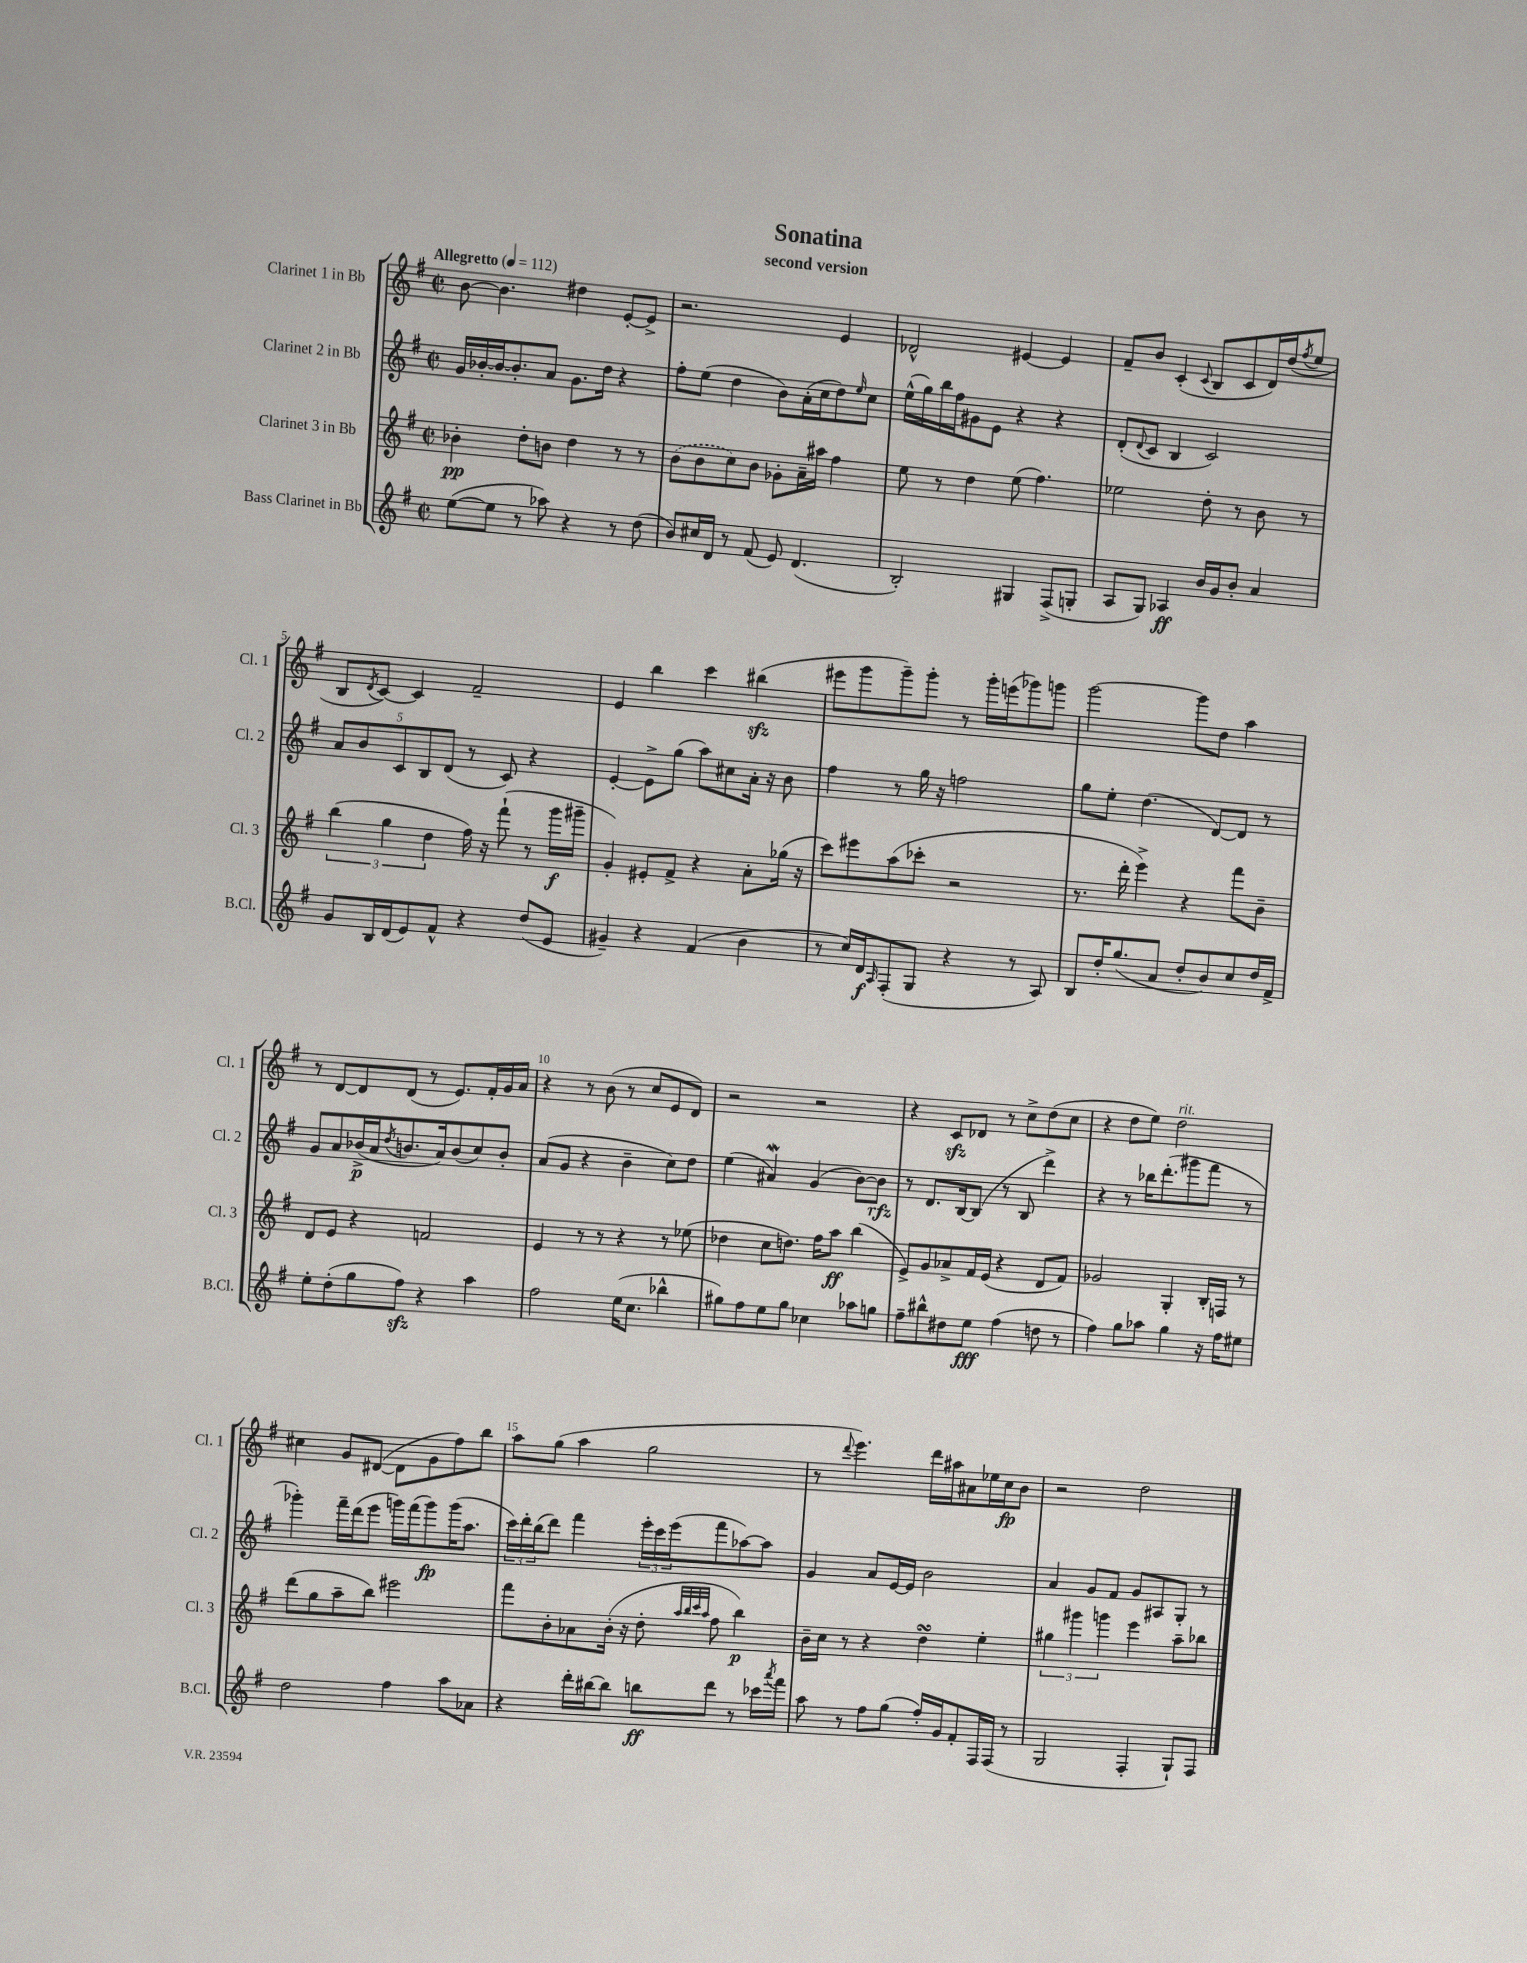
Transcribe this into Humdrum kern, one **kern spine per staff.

**kern	**kern	**kern	**kern
*staff4	*staff3	*staff2	*staff1
*clefG2	*clefG2	*clefG2	*clefG2
*k[f#]	*k[f#]	*k[f#]	*k[f#]
*M2/2	*M2/2	*M2/2	*M2/2
*met(c|)	*met(c|)	*met(c|)	*met(c|)
*MM112	*MM112	*MM112	*MM112
([8ee\L	4b-'\	16g/LL	[8b\
.	.	[16b-'/	.
8ee\]J	.	16b-/_J	4.b\]
.	.	8.b-'/]	.
8r	8dd'\L	.	.
8aa-\)	8b\J	8a/J	.
4r	4dd\	8.g\L	4dd#\
.	.	16dd\Jk	.
8r	8r	4r	[8e'/L
(8dd\	8r	.	8e^/]J
=	=	=	=
8b/L)	(8b\L	8ff#'\L	2.r
16cc#/L	8b\	(8ee\J	.
16d/JJ	.	.	.
8r	8cc\)	4dd\	.
(8f#/	8b\J	.	.
8e/)	8g-'\L	8b\L)	.
(4.d/	16a~\L	(16a'\L	.
.	16aa#\JJ	16cc\J	.
.	4ff#\	8dd\)	4e/
.	.	16qqee/	.
.	.	8cc\J	.
=	=	=	=
2B'/)	8ee\	(16ee^^\LL	2d-^^/
.	.	16gg\)	.
.	8r	16bb\	.
.	.	16ff#\J	.
.	4dd\	8g#\	.
.	.	8e\J	.
4G#/	(8ee\	4r	[4e#/
.	4.ff#\)	.	.
(8F#^/L	.	4r	4e#/]
8G'/J	.	.	.
=	=	=	=
8A/L	2ee-\	(8d'/L	8f#~/L
.	.	8qqd/	.
8G/J)	.	8c/J	8b/J
4A-/	.	4B/	(4c'/
.	.	.	8qqc/
16b/LL	8dd'\	2c/)	8B/L
16g/J	.	.	.
8b'/J	8r	.	8c/
4a/	8b\	.	16d/L)
.	.	.	(16dd/J
.	.	.	8qff#/
.	8r	.	8ee/J
=	=	=	=
8g/L	(6bb\	10a/L	8B/L
.	.	10b/	.
.	.	.	8qd/
16B/L	.	.	[8c/J)
.	6gg\	.	.
(16d/J	.	.	.
.	.	10c/	.
8e/)	.	.	4c/]
.	.	10B/	.
.	6dd\	.	.
8f#^^/J	.	.	.
.	.	(10d/J	.
4r	16ff#\)	8r	2f#~/
.	16r	.	.
.	(8fff#`\	8c/)	.
(8dd/L	8r	4r	.
8e/J	16ggg\LL	.	.
.	16ggg#~\JJ	.	.
=	=	=	=
4g#~/)	4g'/)	[4e'/	4e/
4r	8e#'/L	8e^\]L	4bb\
.	8f#^/J	(8gg\J	.
(4f#/	4r	8aa\L)	4ccc\
.	.	8cc#\	.
4b\	8a'\L	16a'\Jk	(4bb#\
.	.	16r	.
.	(16gg-\Jk	8b\	.
.	16r	.	.
=	=	=	=
8r	8ccc\L)	4ff#\	8eee#\L
16cc/LL)	8eee#\	.	8ggg\
16d/J	.	.	.
16qqA/	.	.	.
(8F#'/	(8aa\	8r	8ggg~\)
8G/J	8ccc-'\J	16gg\	8ggg'\J
.	.	16r	.
4r	2r	2ff\	8r
.	.	.	16ggg'\LL
.	.	.	(16eee\J
8r	.	.	8ggg-\)
8A/)	.	.	8ggg\J
=	=	=	=
8B/L	8.r	8gg\L	[2ggg\
16dd'/K	.	8ee'\J	.
(8.gg/	16ddd'\	.	.
.	4eee^\)	(4.dd\	.
8a/J	.	.	.
8dd'/L	4r	.	8ggg\]L
8b/)	.	[8d/L)	8dd\J
8cc/	8fff#\L	8d/]J	4aa\
16dd/L	8b~\J	8r	.
16f#^/JJ	.	.	.
=	=	=	=
8ee'\L	8d/L	8g/L	8r
(8dd'\	8e/J	8a/	[8d/L
8gg\	4r	(16b-^/L	8d/]
.	.	16a/J	.
.	.	8qdd/	.
8ff#\J)	.	8.b/	(8d/J
4r	2f/	.	8r
.	.	16a/k)	.
.	.	(8b/	8.e/L)
4aa\	.	8cc/)	.
.	.	.	16f#'/L
.	.	8b'/J	16g/
.	.	.	16a/JJ
=	=	=	=
2ff#\	4e/	(8a/L	4r
.	.	8g/J	.
.	8r	4r	8r
.	8r	.	(8b\
(16ee\LK	4r	4b~\	8r
8.cc\J	.	.	.
.	.	.	8cc/L
4bb-^^\	8r	8cc\L)	8e/
.	(8ee-\	8dd\J	8d/J)
=	=	=	=
8gg#\L)	4dd-\	(4ee\	2r
8ff#\	.	.	.
8ee\	8cc\L	4a#/)	.
8gg#\J	8.dd\J)	.	.
4cc-\	.	(4g/	2r
.	16ff#\LK	.	.
.	8aa\J	.	.
8aa-\L	(4bb\	[8b\L)	.
8gg\J	.	8b\]J	.
=	=	=	=
8ff#~\L	8e^/L)	8r	4r
8bb#^^\	8g/	8.d/L	.
8dd#\	8a-^/	.	8c/L
.	.	[16B/k	.
8ee\J	16f#/L	(8B/]J	8d-/J
.	(16e/JJ	.	.
(4ff#\	4r	8r	8r
.	.	8B/	8cc^\L
8dd\	8d/L	4ddd^\)	(8dd\
8r	8f#/J)	.	8cc\J
=	=	=	=
4ff#\)	2g-/	4r	4r
8gg\L	.	8r	8dd\L
8aa-\J	.	16bb-\LK	8ee\J)
.	.	(8.ddd'\	.
4gg\	4G'/	.	2dd\
.	.	8ggg#\	.
16r	16B'/LL	8fff#\J	.
16ff#\LK	16F/JJ	.	.
8ee#\J	8r	8r	.
=	=	=	=
2dd\	(8ddd\L	4ggg-'\)	4cc#\
.	8gg\	.	.
.	8aa~\	16fff#~\LL	8g/L
.	.	(16ddd\J	.
.	8bb\J)	8eee\J	([8d#/J
4ff#\	2eee#\	16ggg\LL)	8d#\]L
.	.	(16fff#\J	.
.	.	8ggg\)	8g\
8aa\L	.	(16ggg\K	8ff#\)
.	.	8.aa\J	.
8a-\J	.	.	8bb\J
=	=	=	=
4r	8fff#\L	24ccc\LL)	8aa\L
.	.	24ddd'\	.
.	.	(24bb\J	.
.	8b'\	8ddd\J)	(8gg\J
16ddd'\LL	8a-\	4fff#\	4aa\
[16bb#\J	.	.	.
8bb#\]J	(16b'\Jk	.	.
.	16r	.	.
8bb\L	8dd'\	24eee'\LL	2gg\
.	.	24ccc\	.
.	.	(24eee\J	.
.	32qqaa/LLL	.	.
.	32qqbb/	.	.
.	32qqccc/	.	.
.	32qqaa/JJJ	.	.
8ddd\J	8ff#\	8fff#\	.
8r	4bb\)	[8aa-\)	.
16ccc-\LL	.	8aa-\]J	.
8qaaa/	.	.	.
16fff#\JJ	.	.	.
=	=	=	=
8aa\	16b~\LL	4g/	8r
.	16cc\JJ	.	.
.	.	.	8qqddd/
8r	8r	.	4.eee\)
8ff#\L	4r	8a/L	.
(8gg\J	.	[16e/L	.
.	.	16e/]JJ	.
16ff#'/LL)	4dd\	2b\	16ddd\LL
16g/J	.	.	16aa#\J
8f#'/	.	.	8a#\
16F#/L	4ee'\	.	16ee-\L
(16F#/JJ	.	.	16cc\J
8r	.	.	8b\J
=	=	=	=
2G/	6gg#\	4a/	2r
.	6ggg#\	.	.
.	.	8g/L	.
.	6ggg\	.	.
.	.	8f#/J	.
4F#'/	4eee\	8g/L	2dd\
.	.	8A#/	.
8G`/L)	8aa~\L	8G'/J	.
8F#/J	8bb-\J	8r	.
==	==	==	==
*-	*-	*-	*-
